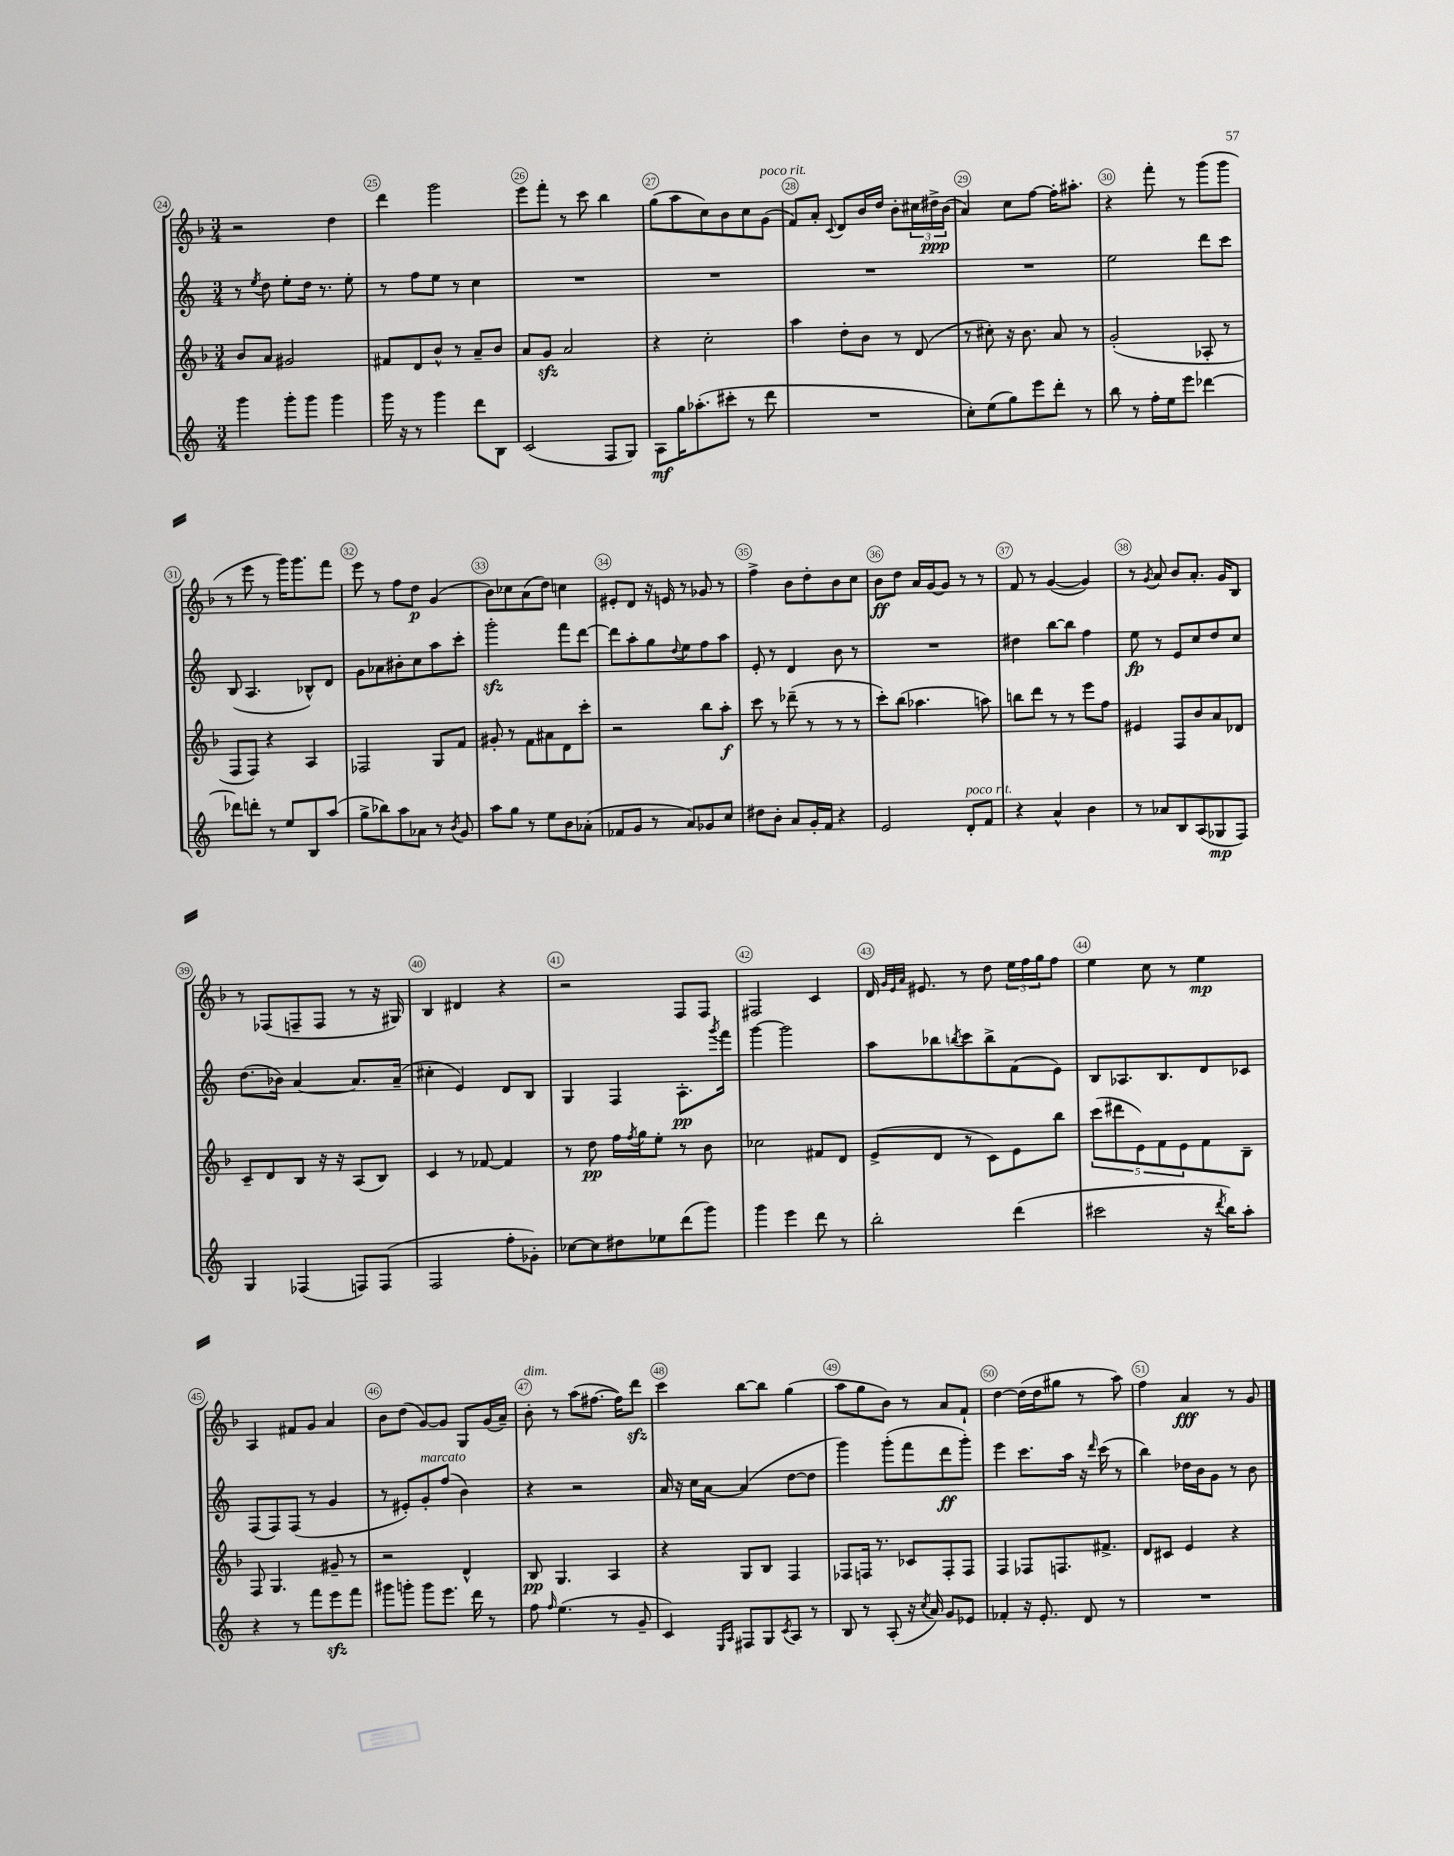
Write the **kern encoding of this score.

**kern	**kern	**kern	**kern
*staff4	*staff3	*staff2	*staff1
*clefG2	*clefG2	*clefG2	*clefG2
*k[]	*k[b-]	*k[]	*k[b-]
*M3/4	*M3/4	*M3/4	*M3/4
4ggg	8b-	8r	2r
.	.	8qee	.
.	8a	8dd	.
8ggg'	2g#	8ee'	.
8ggg	.	16dd	.
.	.	8.r	.
4ggg	.	.	4dd
.	.	8ee'	.
=	=	=	=
16ggg	8f#	8r	4ddd
16r	.	.	.
8r	8d	8ff	.
4ggg	8b-^^	8ee	2ggg
.	8r	8r	.
8ddd	8a~	4cc	.
8B	8b-	.	.
=	=	=	=
(2c	8a	2.r	8eee
.	8g	.	8fff'
.	2a	.	8r
.	.	.	8ccc
8F	.	.	4bb-
8G)	.	.	.
=	=	=	=
8A	4r	2.r	(8gg
16gg	.	.	8aa
(8.aa-'	.	.	.
.	2cc'	.	8cc)
8ccc#'	.	.	8b-
8r	.	.	8cc
8ddd	.	.	(8g
=	=	=	=
2.r	4aa	2.r	8f)
.	.	.	8a'
.	.	.	8qqc
.	8dd'	.	8d
.	8b-	.	16b-
.	.	.	16dd
.	8r	.	8b-'
.	(8d	.	24cc#
.	.	.	24dd#^
.	.	.	(24b-
=	=	=	=
8cc')	8r	2.r	4a)
(8ee	8cc#')	.	.
8gg)	16r	.	8cc
.	8.b-	.	.
8eee	.	.	[8ff
8ddd'	8a	.	16ff']
.	.	.	8.aa#'
8r	8r	.	.
=	=	=	=
8bb	(2g'	2ee	4r
8r	.	.	.
16ff'	.	.	8fff'
16ee	.	.	.
8eee	.	.	8r
[4ddd-	8A-'	8ddd	(8ggg
.	8r	8ccc	8ggg
=	=	=	=
8ddd-]	8F	(8B	8r
8ddd'	8F)	4.A	8eee
8r	4r	.	8r
8ee	.	.	16ggg)
.	.	.	8.ggg
8B	4A	8B-^^)	.
(8aa	.	8d	8fff
=	=	=	=
8gg^	2F-	8g	8eee
8bb-)	.	8a-	8r
8aa	.	8b#'	8ff
8a-	.	8cc	8dd
8r	8G	8aa	(4g
8qb	.	.	.
8g	8f	8ccc'	.
=	=	=	=
8aa	8g#'	2ggg'	8b-)
8gg	8r	.	8cc-
8r	8f	.	(8a
8ee	8a#	.	8dd)
8b	8d	8fff	4cc
(8a-'	8ccc'	[8ddd	.
=	=	=	=
8f-	2r	8ddd]	8e#'
8g	.	8aa'	8d
8r	.	8gg	16r
.	.	.	16e
.	.	8qqdd	.
8a)	.	8ee	8r
8g-	8bb-	8ff	8g-
8cc	8aa'	8aa	8r
=	=	=	=
8dd#	8ccc	8e'	4ff^
8b'	8r	8r	.
8a	(8ddd-~	4d	8b-
16g'	8r	.	8dd'
16f	.	.	.
4r	8r	8b	8b-
.	8r	8r	8cc
=	=	=	=
2e	8ccc')	2.r	8b-
.	(8bb-	.	8dd
.	4.aa-	.	16a
.	.	.	[16g
.	.	.	8g]
8d'	.	.	8r
8f	8aa)	.	8r
=	=	=	=
4r	8bb	4dd#	8f
.	8ddd	.	8r
4a^^	8r	[8bb	([4g
.	8r	8bb]	.
4b	8eee	4ff	4g])
.	8ff	.	.
=	=	=	=
8r	4e#	8ee	8r
.	.	.	8qg
8a-	.	8r	8a
8B	8F	8e	8b-
(8A	8b-	8cc	8.a'
8G-	8a	8dd	.
.	.	.	16g
8F)	8d-	8cc	8B-
=	=	=	=
4G	8c~	(8.dd	8r
.	8d	.	(8F-
.	.	16b-)	.
(4F-	8B-	[4a	8F~
.	16r	.	8F
.	16r	.	.
8F)	(8A	8.a]	8r
(8F	8B-)	.	16r
.	.	(16a~	16G#)
=	=	=	=
2F	4c	4cc#'	4B-
.	8r	4e)	4d#
.	[8f-	.	.
8ff'	4f-]	8d	4r
8g-')	.	8B	.
=	=	=	=
[8cc-	8r	4G	2r
8cc-]	8dd	.	.
8dd#	16ff	4F	.
.	8qff	.	.
.	16gg	.	.
8ee-	8ee'	.	.
(8ddd	8r	8.A'	8F
8ggg)	8b-	.	8F
.	.	8qggg	.
.	.	16fff	.
=	=	=	=
4ggg	2cc-	[4ggg	2F#
4eee	.	2ggg]	.
8ddd	8f#	.	4c
8r	8d	.	.
=	=	=	=
2bb'	(8e^	8aa	16d
.	.	.	32qqg
.	.	.	32qqe
.	.	.	32qqa
.	.	.	8.e#
.	8d	8bb-	.
.	.	8qbb	.
.	8r	8ccc	8r
.	8c)	8bb^	8dd
(4ddd	8e	(8f	24ee
.	.	.	24ff
.	.	.	24gg
.	8bb-	8e)	8ff
=	=	=	=
2ccc#	(10ccc	8B	4ee
.	10ddd#	.	.
.	.	8.A-	.
.	10e)	.	.
.	.	.	8cc
.	10f	.	.
.	.	8.B	.
.	.	.	8r
.	10e	.	.
16r	8f	8d	4ee
8qddd	.	.	.
16bb)	.	.	.
8aa'	8B-~	8c-	.
=	=	=	=
4r	8F	(8F	4A
.	4.G	8F)	.
8r	.	(8F	8f#
8fff	.	8r	8g
8eee	8g#~	4g	4a
8fff	8r	.	.
=	=	=	=
8ggg#	2r	8r	8b-
8ggg'	.	8e#')	(8dd
8ggg	.	8g'	[8g)
8.eee	.	(8ff	8g]
.	4d^^	4b)	8G
16ddd	.	.	.
8r	.	.	(16g
.	.	.	16a~)
=	=	=	=
8ff	8B-	4r	8b-'
16qqff	.	.	.
(4.ee	4.G	.	8r
.	.	2r	(8aa
.	.	.	[8.ff#
8r	4A	.	.
.	.	.	16ff#])
8g~	.	.	8ddd
=	=	=	=
4c)	4r	16a	4ccc
.	.	16r	.
.	.	16cc	.
.	.	[16a	.
16qqE	.	.	.
16qqA	.	.	.
8F#	8G	(4a]	[8bb-
8G	8B-	.	8bb-]
8qc	.	.	.
8A	4F	[8dd	(4gg
8r	.	8dd]	.
=	=	=	=
8B	8F-	4ggg)	8aa
8r	16F	.	8gg
.	8.r	.	.
(8A'	.	(8ggg'	8b-)
16r	8c-	8fff	8r
8qcc	.	.	.
16a)	.	.	.
8g	8F'	8ddd	8a
8e-	8F	8ggg')	8f`
=	=	=	=
4f-'	4F	4eee	[4dd
16r	8F-	8.ccc	(16dd]
8.e'	.	.	16dd
.	8.F	.	8gg#
.	.	16aa	.
8d	.	16r	8r
.	.	16qqddd	.
.	8.f#^	(16ccc	.
8r	.	8r	8aa)
=	=	=	=
2.r	8d	4bb)	4ff
.	8c#	.	.
.	4e	16dd-	4a
.	.	16b	.
.	.	8g	.
.	4r	8r	8r
.	.	8b	8g
==	==	==	==
*-	*-	*-	*-
